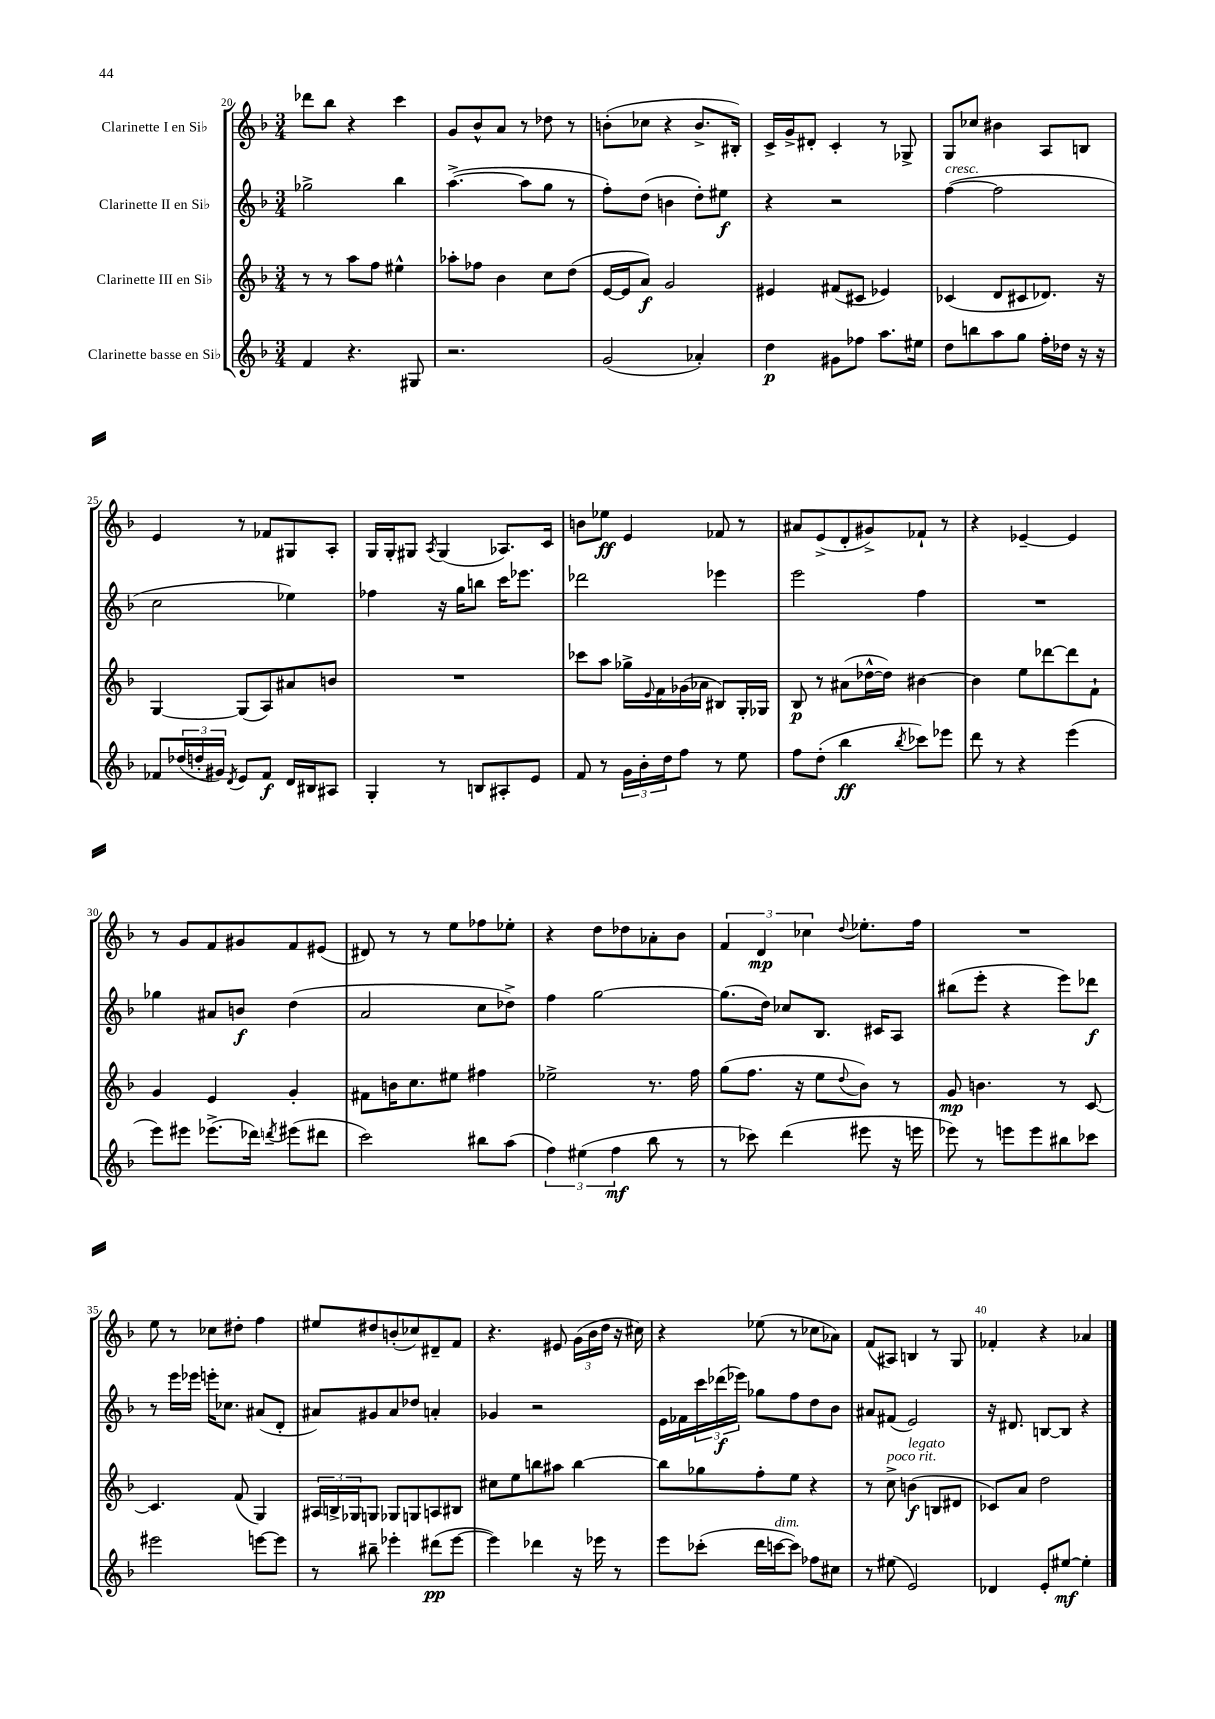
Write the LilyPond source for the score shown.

<<
\new StaffGroup <<
\new Staff = "s0" \with { instrumentName = "Clarinette I en Sib" } {
    \clef treble \key f \major \numericTimeSignature \time 3/4
    des'''8 bes''8 r4 c'''4 |
    g'8 bes'8-^ a'8 r8 des''8 r8 |
    b'8-.( ces''8 r4 b'8.-> bis16-.) |
    c'16-> g'16-> dis'8-. c'4-. r8 ges8-> |
    g8 ces''8 bis'4 a8 b8 |
    e'4 r8 fes'8 gis8 a8-. |
    g16 g16-. gis8 \acciaccatura { a8 } gis4( aes8.) c'16 |
    b'8 ees''8\ff e'4 fes'8 r8 |
    ais'8 e'8->( d'8-. gis'8->) fes'8-! r8 |
    r4 ees'4~-- ees'4 |
    r8 g'8 f'8 gis'8 f'8 eis'8( |
    dis'8) r8 r8 e''8 fes''8 ees''8-. |
    r4 d''8 des''8 aes'8-. bes'8 |
    \tuplet 3/2 { f'4 d'4\mp ces''4 } \appoggiatura { d''8 } ees''8.-. f''16 |
    R2. |
    e''8 r8 ces''8 dis''8-. f''4 |
    eis''8 dis''8 b'8-.( ces''8) dis'8-- f'8 |
    r4. eis'8 \tuplet 3/2 { g'16( bes'16 d''16 } r16 cis''16) |
    r4 ees''8( r8 ces''8 aes'8) |
    f'8( ais8) b4 r8 g8 |
    fes'4-. r4 aes'4 \bar "|." |
}
\new Staff = "s1" \with { instrumentName = "Clarinette II en Sib" } {
    \clef treble \key f \major \numericTimeSignature \time 3/4
    ges''2-> bes''4 |
    a''4.~->( a''8 g''8 r8 |
    f''8-.) d''8( b'4 d''8-.) eis''8\f |
    r4 r2 |
    f''4~^\markup { \italic "cresc." }( f''2 |
    c''2 ees''4) |
    fes''4 r16 g''16 b''8 c'''16 ees'''8. |
    des'''2 ees'''4 |
    e'''2 f''4 |
    R2. |
    ges''4 ais'8 b'8\f d''4( |
    a'2 c''8 des''8->) |
    f''4 g''2~ |
    g''8.( d''16) ces''8 bes8. cis'16 a8 |
    bis''8( e'''8-. r4 e'''8) des'''8\f |
    r8 e'''16 ees'''16 e'''16-. ces''8. ais'8( d'8-. |
    ais'8) gis'8 ais'8 des''8 a'4-. |
    ges'4 r2 |
    e'16 fes'16 \tuplet 3/2 { c'''16 des'''16\f( ees'''16) } ges''8 f''8 d''8 bes'8 |
    ais'8 fis'8( e'2) |
    r16 dis'8. b8~ b8 r4 \bar "|." |
}
\new Staff = "s2" \with { instrumentName = "Clarinette III en Sib" } {
    \clef treble \key f \major \numericTimeSignature \time 3/4
    r8 r8 a''8 f''8 eis''4-^ |
    aes''8-. fes''8 bes'4 c''8 d''8( |
    e'16~ e'16 a'8\f) g'2 |
    eis'4 fis'8( cis'8 ees'4) |
    ces'4( d'8 cis'8 des'8.) r16 |
    g4~ g8( a8) ais'8 b'8 |
    R2. |
    ces'''8 a''8 ges''16-> \appoggiatura { e'8 } f'16 ges'16( aes'16 bis8) g16-. ges16 |
    bes8\p r8 ais'8( des''16~-^ des''16) bis'4~ |
    bis'4 e''8 des'''8~ des'''8 f'8-! |
    g'4 e'4 g'4-. |
    fis'8 b'16 c''8. eis''8 fis''4 |
    ees''2-> r8. f''16 |
    g''8( f''8. r16 e''8 \appoggiatura { d''8 } bes'8) r8 |
    g'8\mp b'4. r8 c'8~ |
    c'4. f'8( g4) |
    \tuplet 3/2 { ais16 b16-> ges16 } g8 ges8 g8 a8 bis8 |
    cis''8 e''8 b''8 ais''8 b''4~ |
    b''8 ges''8 f''8-. e''8 r4 |
    r8 c''8->^\markup { \italic "poco rit." } b'4\f^\markup { \italic "legato" }( b8 dis'8 |
    ces'8) a'8 d''2 \bar "|." |
}
\new Staff = "s3" \with { instrumentName = "Clarinette basse en Sib" } {
    \clef treble \key f \major \numericTimeSignature \time 3/4
    f'4 r4. gis8 |
    r2. |
    g'2( aes'4-.) |
    d''4\p gis'8 fes''8 a''8. eis''16 |
    d''8 b''8 a''8 g''8 f''16-. des''16 r16 r16 |
    fes'8 \tuplet 3/2 { des''16( d''16-. gis'16) } \acciaccatura { d'8 } e'8 fes'8\f d'16 bis16 ais8 |
    g4-. r8 b8 ais8-. e'8 |
    f'8 r8 \tuplet 3/2 { g'16 bes'16-. d''16 } f''8 r8 e''8 |
    f''8 d''8-.( bes''4\ff \acciaccatura { bes''8 } ces'''8) ees'''8 |
    d'''8 r8 r4 e'''4( |
    e'''8) eis'''8 ees'''8.->( des'''16) \acciaccatura { d'''8 } eis'''8( dis'''8 |
    c'''2) bis''8 a''8( |
    \tuplet 3/2 { f''4) eis''4( f''4\mf } bes''8 r8 |
    r8 ces'''8) d'''4( eis'''8 r16 e'''16 |
    ees'''8) r8 e'''8 e'''8 bis''8 ces'''8 |
    eis'''2 e'''8~ e'''8 |
    r8 bis''8-- ees'''4-. dis'''8\pp( ees'''8~ |
    ees'''4) des'''4 r16 ees'''16 r8 |
    e'''8 ces'''8-.( d'''16 c'''16~^\markup { \italic "dim." } c'''8) fes''8 cis''8 |
    r8 eis''8( e'2) |
    des'4 e'8-. eis''8~\mf eis''4-. \bar "|." |
}
>>
>>
\layout { \context { \Score currentBarNumber = #20 \override BarNumber.break-visibility = ##(#f #t #t) barNumberVisibility = #(every-nth-bar-number-visible 5) } }
